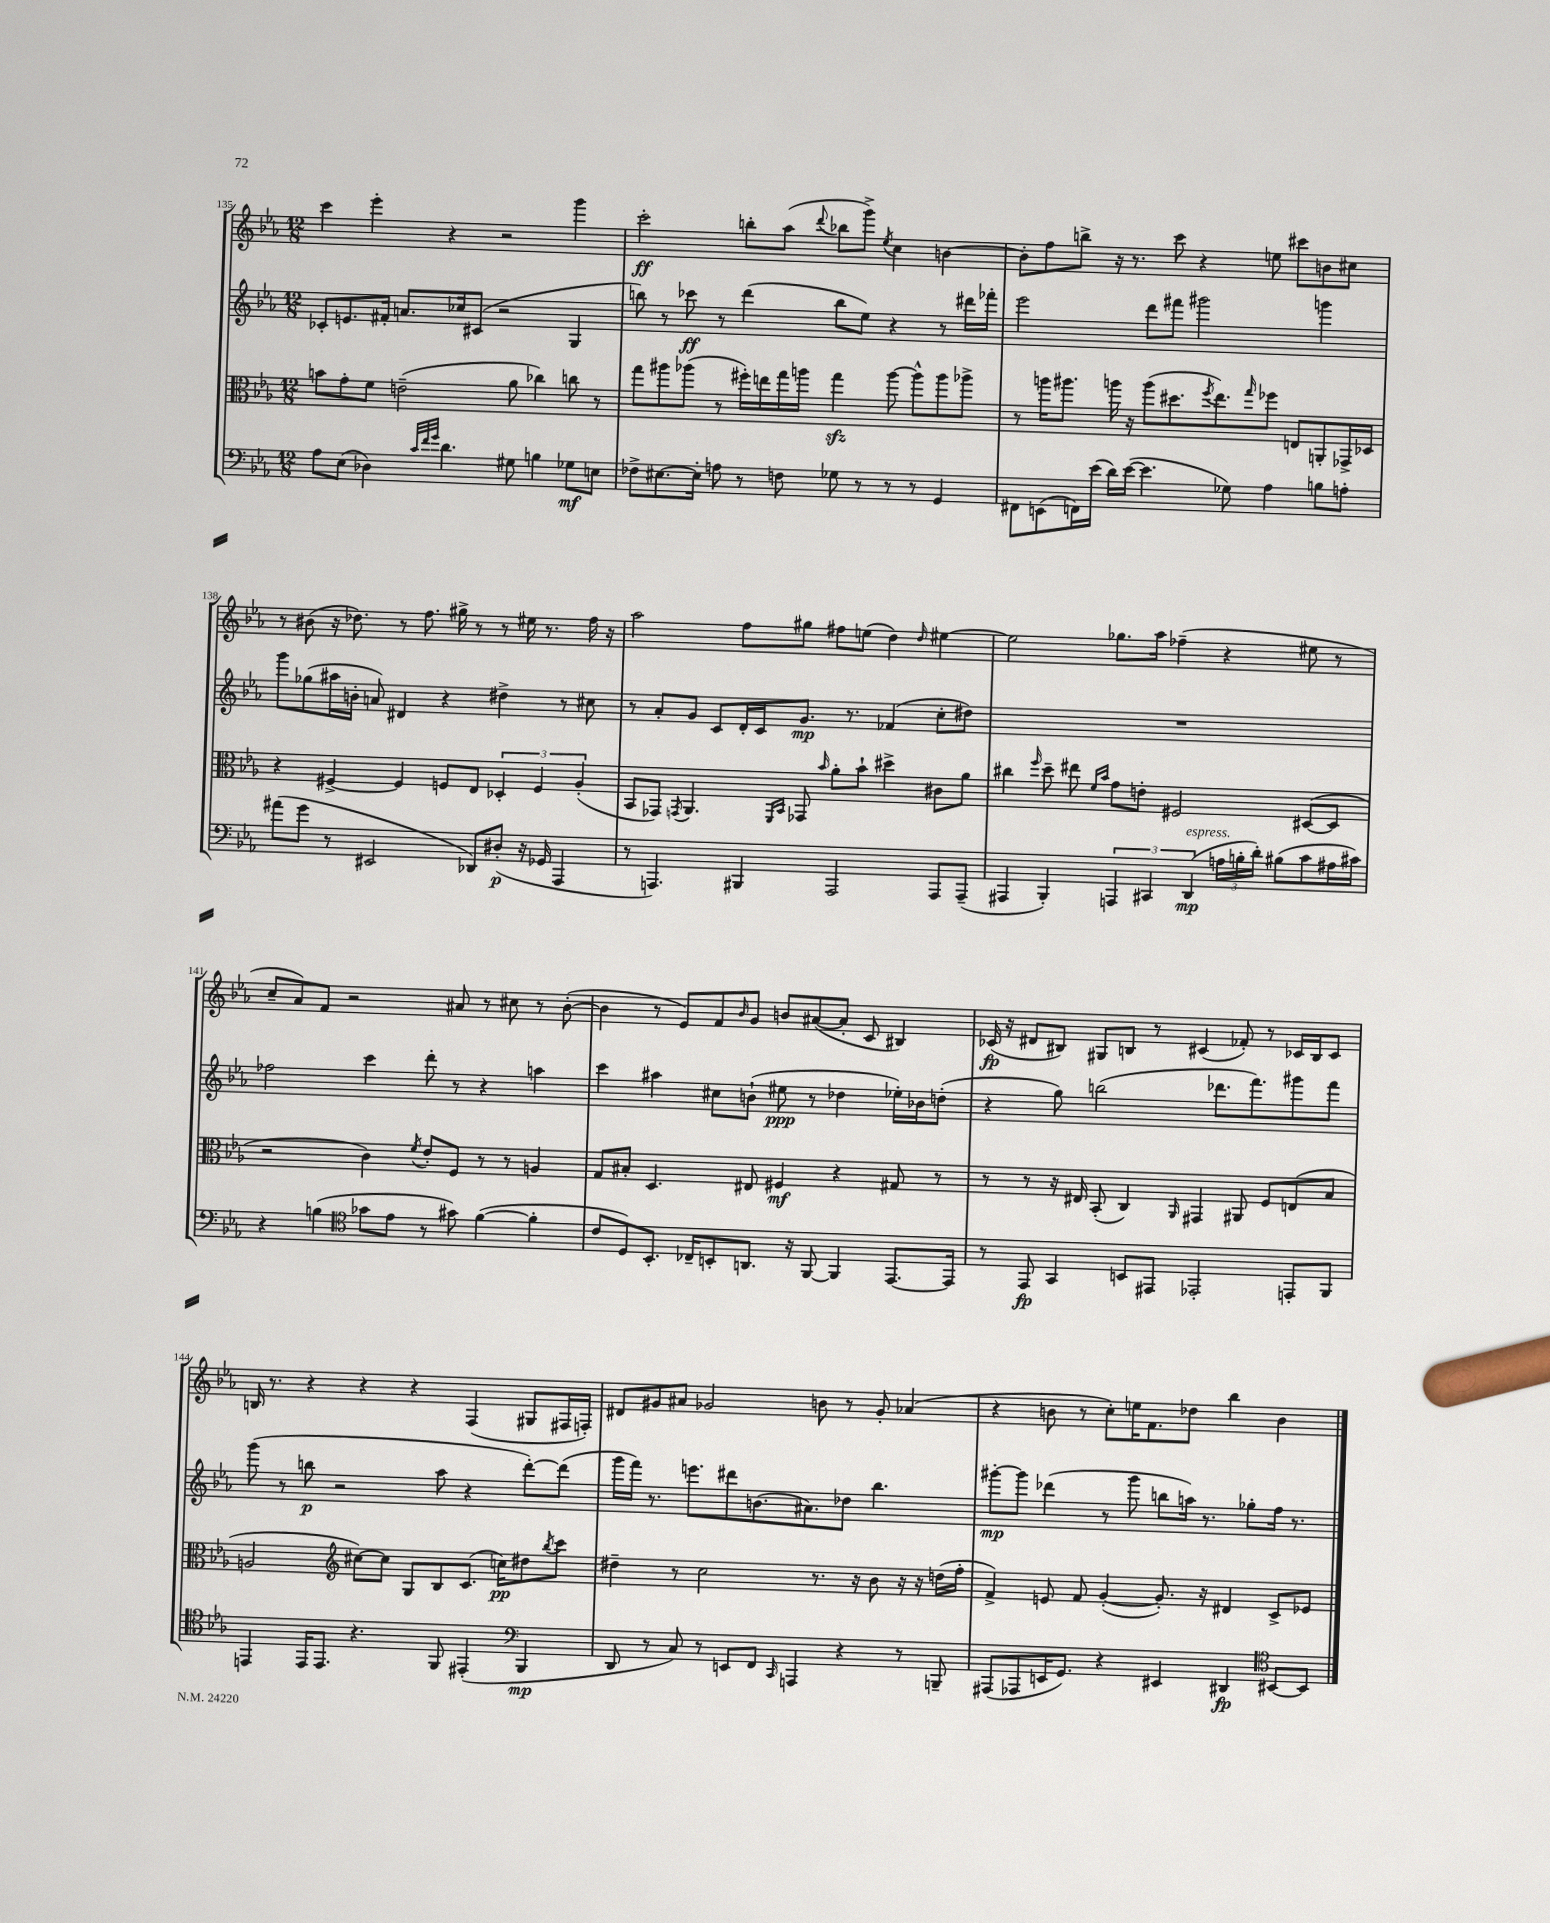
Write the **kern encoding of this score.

**kern	**dynam	**kern	**dynam	**kern	**dynam	**kern	**dynam
*part4	*part4	*part3	*part3	*part2	*part2	*part1	*part1
*staff4	*staff4	*staff3	*staff3	*staff2	*staff2	*staff1	*staff1
*clefF4	*	*clefC3	*	*clefG2	*	*clefG2	*
*k[b-e-a-]	*	*k[b-e-a-]	*	*k[b-e-a-]	*	*k[b-e-a-]	*
*M12/8	*	*M12/8	*	*M12/8	*	*M12/8	*
=135	=135	=135	=135	=135	=135	=135	=135
8A-\L	.	8bn\L	.	8c-X'/L	.	4ccc\	.
(8E-\J	.	8g'\	.	8.en/	.	.	.
4D-X\)	.	8f\J	.	.	.	4eee-'\	.
.	.	.	.	16f#X'/Jk	.	.	.
.	.	(2en~\	.	8.an/L	.	.	.
32qqc/LLL	.	.	.	.	.	.	.
32qqf/	.	.	.	.	.	.	.
32qqg/JJJ	.	.	.	.	.	.	.
4.d\	.	.	.	.	.	4r	.
.	.	.	.	16cc-X/k	.	.	.
.	.	.	.	(8c#X/J	.	.	.
.	.	.	.	2r	.	2r	.
8G#X\	.	8a-\	.	.	.	.	.
4Bn\	.	4cc-X\)	.	.	.	.	.
8G-X\L	mf	8ccn\	.	4G/	.	4ggg\	.
8En\J	.	8r	.	.	.	.	.
=136	=136	=136	=136	=136	=136	=136	=136
8F-X^\L	.	8gg\L	.	8bbn\)	.	2ccc'\	ff
[8.E#X\	.	8aa#X\	.	8r	.	.	.
.	.	(8aa-X\J	.	8ccc-X\	ff	.	.
16E#'\Jk]	.	.	.	.	.	.	.
8An\	.	8r	.	8r	.	.	.
8r	.	16ff#X'\LL)	.	(4ddd\	.	8bbn'\L	.
.	.	16een\	.	.	.	.	.
8Fn\	.	16gg\	.	.	.	(8aa-\J	.
.	.	16aan\JJ	.	.	.	.	.
.	.	.	.	.	.	8qqddd/	.
8G-X\	.	4ggzz\	.	8bb\L	.	8bb-X\L	.
8r	.	.	.	8ee-\J)	.	8ggg^\J)	.
.	.	.	.	.	.	8qee-/	.
8r	.	[8aa\	.	4r	.	4cc\	.
8r	.	8aa^^\L]	.	.	.	.	.
4GG/	.	8aa\	.	8r	.	[4bn\	.
.	.	8aa-X^\J	.	16ddd#X\LL	.	.	.
.	.	.	.	16fff-X'\JJ	.	.	.
=137	=137	=137	=137	=137	=137	=137	=137
8FF#X\L	.	8r	.	2eee-\	.	8b'\L]	.
(8EEn\	.	16aan\KL	.	.	.	8ff\	.
.	.	8.aa#X\J	.	.	.	.	.
16FFn\L)	.	.	.	.	.	8bbn^\J	.
(16e-\JJ	.	.	.	.	.	.	.
16d\LL)	.	16aan\	.	.	.	16r	.
([16e-\JJ	.	16r	.	.	.	8.r	.
4.e-\]	.	(8aa\L	.	8ddd\L	.	.	.
.	.	8.dd#X\	.	8fff#X\J	.	8ccc\	.
.	.	.	.	2ggg#X\	.	4r	.
.	.	8qff/	.	.	.	.	.
.	.	8.ee-\)	.	.	.	.	.
8G-X\)	.	.	.	.	.	.	.
.	.	16qqgg/	.	.	.	.	.
4A-\	.	8ff-X\J	.	.	.	8een\	.
.	.	8En/L	.	.	.	8ccc#X\L	.
8Bn\L	.	8AAn'/	.	4gggn\	.	8bn\	.
8An'\J	.	16GG-X^/L	.	.	.	8cc#X\J	.
.	.	16D-X/JJ	.	.	.	.	.
!!LO:LB:g=z
=138	=138	=138	=138	=138	=138	=138	=138
(8a#X\L	.	4r	.	8ggg\L	.	8r	.
8g\J	.	.	.	(8gg-X\	.	(8b#X\	.
8r	.	[4F#X^/	.	16aa#X\L	.	16r	.
.	.	.	.	16bn'\JJ	.	8.dd-X\)	.
2EE#X/	.	.	.	8an/)	.	.	.
.	.	4F#/]	.	4d#X/	.	8r	.
.	.	.	.	.	.	8.ff\	.
.	.	8Fn/L	.	4r	.	.	.
.	.	.	.	.	.	16gg#X^\	.
8DD-X/L)	.	8E-/J	.	.	.	8r	.
(8D#X'/J	p	6D-X'/	.	4dd#X^\	.	8r	.
16r	.	.	.	.	.	16ee#X\	.
.	.	6F/	.	.	.	.	.
16GG-X/	.	.	.	.	.	8.r	.
4AAA-/	.	.	.	8r	.	.	.
.	.	(6A-'/	.	.	.	.	.
.	.	.	.	8cc#X\	.	16ff\	.
.	.	.	.	.	.	16r	.
=139	=139	=139	=139	=139	=139	=139	=139
8r	.	8BB-/L	.	8r	.	2aa-\	.
4.AAAn/)	.	8GG-X/J)	.	8a-'/L	.	.	.
.	.	8qGGn/	.	.	.	.	.
.	.	4.AA-/	.	8g/J	.	.	.
.	.	.	.	8c/L	.	.	.
4BBB#X/	.	.	.	16d'/L	.	8ff\L	.
.	.	.	.	16c/J	.	.	.
.	.	16qqFF/LL	.	.	.	.	.
.	.	16qqBB-/JJ	.	.	.	.	.
.	.	8GG-X/	.	8.g/J	mp	8gg#X\J	.
.	.	16qqb-/	.	.	.	.	.
2AAA/	.	8a-'\L	.	.	.	8ff#X\L	.
.	.	.	.	8.r	.	.	.
.	.	8b-`\J	.	.	.	(8een\J	.
.	.	4dd#X^\	.	(4f-X/	.	4dd\)	.
.	.	.	.	.	.	16qqdd/	.
8AAA/L	.	8c#X\L	.	8cc'\L	.	[4ee#X\	.
(8AAA~/J	.	8a-\J	.	8dd#X\J)	.	.	.
=140	=140	=140	=140	=140	=140	=140	=140
4AAA#X/	.	4cc#X\	.	1.r	.	2ee#\]	.
.	.	16qqff/	.	.	.	.	.
4BBB-'/)	.	8dd~\	.	.	.	.	.
.	.	8ee#X\	.	.	.	.	.
.	.	16qqf/LL	.	.	.	.	.
.	.	16qqb-/JJ	.	.	.	.	.
6AAAn/	.	8g\L	.	.	.	8.gg-X\L	.
.	.	8en'\J	.	.	.	.	.
6CC#X/	.	.	.	.	.	.	.
.	.	.	.	.	.	16aa-\Jk	.
.	.	2F#X/	.	.	.	(4ff-X~\	.
!LO:TX:a:i:t=espress.	!	!	!	!	!	!	!
(6DD/	mp	.	.	.	.	.	.
24An\LL	.	.	.	.	.	4r	.
24Bn'\	.	.	.	.	.	.	.
24d'\JJ)	.	.	.	.	.	.	.
(8B#X\L	.	.	.	.	.	.	.
8c\	.	([8D#X/L	.	.	.	8ee#X\	.
16A#X\L	.	8D#/J]	.	.	.	8r	.
16c#X\JJ)	.	.	.	.	.	.	.
!!LO:LB:g=z
=141	=141	=141	=141	=141	=141	=141	=141
4r	.	2r	.	2ff-X\	.	8cc~/L	.
.	.	.	.	.	.	8a-/)	.
(4Bn\	.	.	.	.	.	8f/J	.
.	.	.	.	.	.	2r	.
*clefC4	*	*	*	*	*	*	*
8g-X\L	.	4c\)	.	4ccc\	.	.	.
8e-\J	.	.	.	.	.	.	.
.	.	8qf/	.	.	.	.	.
8r	.	8e-'/L	.	8ddd'\	.	.	.
8g#X\)	.	8F/J	.	8r	.	8a#X/	.
([4f\	.	8r	.	4r	.	8r	.
.	.	8r	.	.	.	8cc#X\	.
4f'\]	.	4An/	.	4aan\	.	8r	.
.	.	.	.	.	.	([8b-'\	.
=142	=142	=142	=142	=142	=142	=142	=142
8c/L	.	8G/L	.	4ccc\	.	4b-\]	.
8D/)	.	8B#X'/J	.	.	.	.	.
8.BB-'/J	.	4.D/	.	4aa#X\	.	8r	.
.	.	.	.	.	.	8e-/L)	.
16C-X~/KL	.	.	.	.	.	.	.
8BBn'/	.	.	.	8cc#X\L	.	8f/	.
.	.	.	.	.	.	16qqb-/	.
8.AAn/J	.	8E#X/	.	(8bn`\J	.	8g/J	.
.	.	4F#X/	mf	8ee#X\	ppp	8bn/L	.
16r	.	.	.	.	.	.	.
[8FF/	.	.	.	8r	.	([8a#X/	.
4FF/]	.	4r	.	4dd-X\	.	8a#'/J]	.
.	.	.	.	.	.	8c/	.
[8.EE-/L	.	8G#X/	.	16ee-X'\LL)	.	4B#X/)	.
.	.	.	.	16b-X\J	.	.	.
.	.	8r	.	(8ddn'\J	.	.	.
16EE-/Jk]	.	.	.	.	.	.	.
=143	=143	=143	=143	=143	=143	=143	=143
8r	.	8r	.	4r	.	(16c-X/	fp
.	.	.	.	.	.	16r	.
8EE-/	fp	8r	.	.	.	8d#X/L	.
4GG/	.	16r	.	8gg\)	.	8B#X/J)	.
.	.	16E#X/	.	.	.	.	.
.	.	(8BB-'/	.	(2bbn\	.	8G#X/L	.
8BBn/L	.	4C/)	.	.	.	8Bn/J	.
8EE#X/J	.	.	.	.	.	8r	.
.	.	16qqAA-/	.	.	.	.	.
2EE-X'/	.	4GG#X/	.	.	.	(4c#X/	.
.	.	.	.	8.ddd-X\L	.	.	.
.	.	8AA#X/	.	.	.	8f-X'/)	.
.	.	.	.	8.fff\)	.	.	.
.	.	8F/L	.	.	.	8r	.
8EEn'/L	.	(8En/	.	8ggg#X\	.	16c-X/LL	.
.	.	.	.	.	.	16B/J	.
8FF/J	.	8B-/J	.	8fff\J	.	8c-/J	.
!!LO:LB:g=z
=144	=144	=144	=144	=144	=144	=144	=144
4EEn/	.	2An/	.	(8ggg\	.	16Bn/	.
.	.	.	.	.	.	8.r	.
.	.	.	.	8r	.	.	.
16EE/KL	.	.	.	8bbn\	p	4r	.
8.EE/J	.	.	.	.	.	.	.
.	.	.	.	2r	.	.	.
*	*	*clefG2	*	*	*	*	*
4.r	.	[8cc#X\L)	.	.	.	4r	.
.	.	8cc#\J]	.	.	.	.	.
.	.	8G/L	.	.	.	4r	.
8FF/	.	8B-/	.	8aa-\	.	.	.
(4EE#X'/	.	(8.c/J	.	4r	.	(4F/	.
.	.	16ccn\KL)	pp	.	.	.	.
*clefF4	*	*	*	*	*	*	*
4BBB-/	mp	8dd#X\	.	[8ddd'\L)	.	8G#X/L	.
.	.	8qbb-/	.	.	.	.	.
.	.	8ccc\J	.	(8ddd\J]	.	16F#X/L	.
.	.	.	.	.	.	16Fn'/JJ)	.
=145	=145	=145	=145	=145	=145	=145	=145
8DD/	.	4dd#X~\	.	16ggg\LL	.	8d#X/L	.
.	.	.	.	16fff\JJ)	.	.	.
8r	.	.	.	8.r	.	8g#X/	.
8C/)	.	8r	.	.	.	8a#X/J	.
.	.	.	.	8.eeen\L	.	.	.
8r	.	2cc\	.	.	.	2g-X/	.
8EEn/L	.	.	.	8ddd#X\	.	.	.
8FF/J	.	.	.	(8.bn\	.	.	.
16qqCC/	.	.	.	.	.	.	.
4AAAn/	.	.	.	.	.	.	.
.	.	.	.	8.a#X\)	.	.	.
.	.	8.r	.	.	.	8bn\	.
4r	.	.	.	8dd-X\J	.	8r	.
.	.	16r	.	.	.	.	.
.	.	8b-\	.	4.bb-\	.	8g-'/	.
8r	.	16r	.	.	.	(4a-X/	.
.	.	16r	.	.	.	.	.
8BBBn~/	.	(16ddn\LL	.	.	.	.	.
.	.	16ff'\JJ	.	.	.	.	.
=146	=146	=146	=146	=146	=146	=146	=146
(8AAA#X/L	.	4f^/)	.	[8ggg#X'\L	mp	4r	.
8AAA-X/	.	.	.	8ggg#\J]	.	.	.
16EEn/K	.	8en/	.	(4ddd-X\	.	8bn\	.
8.GG/J)	.	.	.	.	.	.	.
.	.	8f/	.	.	.	8r	.
4r	.	([4g'/	.	8r	.	8cc'\L)	.
.	.	.	.	8ggg#\	.	16een\K	.
.	.	.	.	.	.	8.f\	.
4EE#X/	.	8.g'/])	.	8bbn\L	.	.	.
.	.	.	.	16aan\Jk)	.	8dd-X\J	.
.	.	16r	.	8.r	.	.	.
4DD#X/	fp	4d#X/	.	.	.	4bb-\	.
.	.	.	.	8gg-X'\L	.	.	.
*clefC4	*	*	*	*	*	*	*
[8BB#X/L	.	8c^/L	.	16ff\Jk	.	4b\	.
.	.	.	.	8.r	.	.	.
8BB#/J]	.	8e-X/J	.	.	.	.	.
==	==	==	==	==	==	==	==
*-	*-	*-	*-	*-	*-	*-	*-
